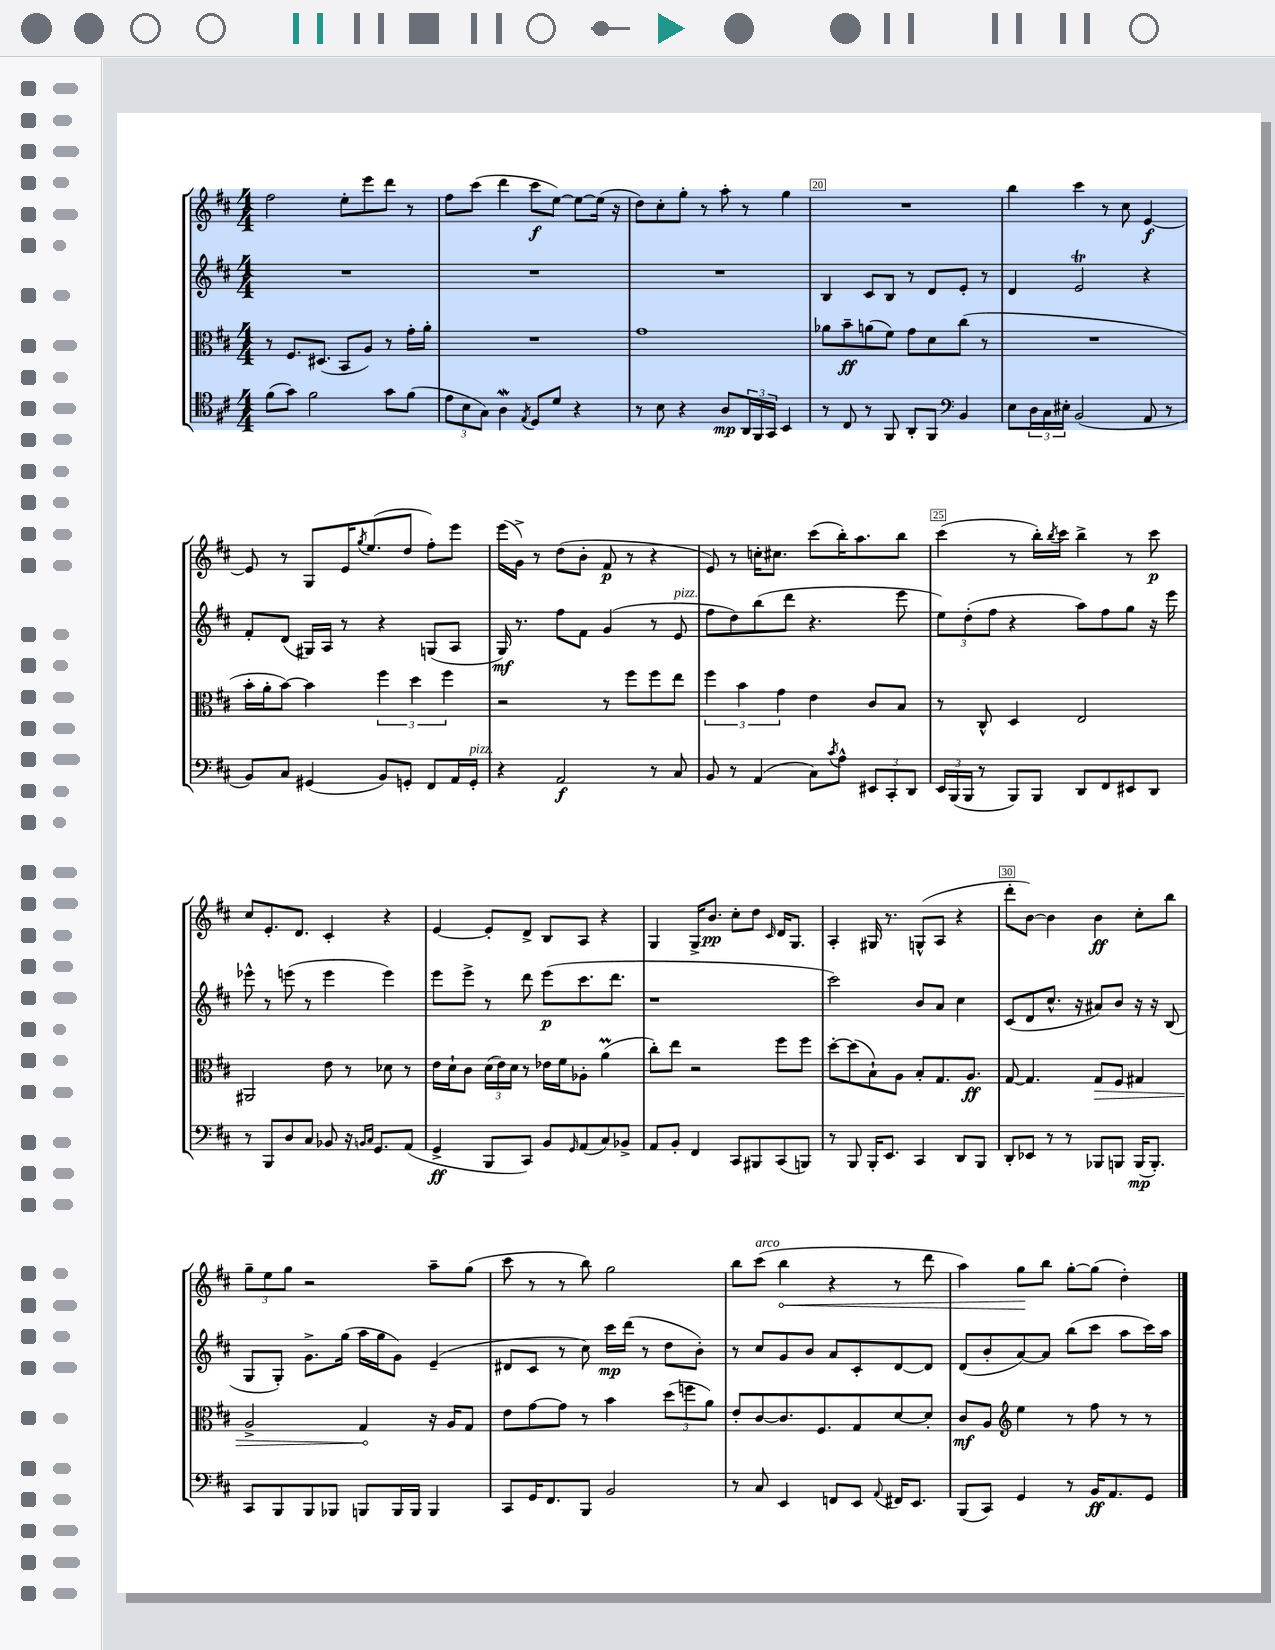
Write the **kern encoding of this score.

**kern	**kern	**kern	**kern
*staff4	*staff3	*staff2	*staff1
*clefC4	*clefC3	*clefG2	*clefG2
*k[f#c#]	*k[f#c#]	*k[f#c#]	*k[f#c#]
*M4/4	*M4/4	*M4/4	*M4/4
(8f#	8r	1r	2ff#
8g)	8.F#	.	.
2f#	.	.	.
.	(8.D#	.	.
.	8BB	.	8ee'
.	8A)	.	8eee
8g	8r	.	8ddd
(8f#	16g'	.	8r
.	16a'	.	.
=	=	=	=
12e	1r	1r	8ff#
12B	.	.	.
.	.	.	(8ccc#
12G)	.	.	.
4A	.	.	4ddd
8qE	.	.	.
8D	.	.	8ccc#
8d	.	.	[8ee)
4r	.	.	8ee_
.	.	.	(16ee]
.	.	.	16r
=	=	=	=
8r	1g	1r	8dd)
8B	.	.	8cc#'
4r	.	.	8gg'
.	.	.	8r
8A	.	.	8aa'
24AA	.	.	8r
24FF#	.	.	.
24GG	.	.	.
4BB	.	.	4gg
=	=	=	=
8r	8a-	4B	1r
8C#	8b~	.	.
8r	(8a	8c#	.
8FF#	8f#)	8B	.
8AA'	8g	8r	.
8FF#	8d	8d	.
*clefF4	*	*	*
4BB	(8cc#	8e'	.
.	8r	8r	.
=	=	=	=
8E	1r	4d	4bb
24D	.	.	.
24C#	.	.	.
24E#'	.	.	.
(2BB	.	2e	4ccc#
.	.	.	8r
.	.	.	8cc#
8AA	.	4r	[4e
8r	.	.	.
=	=	=	=
8BB)	16b'	8f#'	8e]
.	16a'	.	.
8C#	[8b)	(8d	8r
(4GG#	4b]	16G#)	8G
.	.	16A	.
.	.	8r	16e
.	.	.	8qgg
.	.	.	(8.ee
8BB)	6ff#	4r	.
8GG'	.	.	8dd
.	6dd	.	.
8FF#	.	(8G	8ff#')
.	6ff#	.	.
16AA	.	8A	8eee
16GG'	.	.	.
=	=	=	=
4r	2r	16G)	(16eee
.	.	8.r	16g^)
.	.	.	8r
2AA	.	8ff#	(8dd
.	.	8f#	8b'
.	8r	(4g	8f#
.	8ff#	.	8r
8r	8ff#	8r	4r
8C#	8ee	8e	.
=	=	=	=
8BB	6ff#	8ff#	8e)
8r	.	8dd)	8r
.	6b	.	.
(4AA	.	(8bb	16cc'
.	.	.	8.cc#
.	6g	.	.
.	.	8ddd	.
8C#)	4e	4.r	(8ccc#
8qc#	.	.	.
8A^^	.	.	16bb')
.	.	.	8.aa
12EE#	8c#	.	.
12CC#'	.	.	.
.	8B	8eee	8bb
12DD	.	.	.
=	=	=	=
24EE	8r	12ee)	(4ccc#
(24BBB	.	.	.
24BBB	.	(12dd'	.
8r	8C#^^	.	.
.	.	12ff#	.
8BBB)	4D	4r	8r
8BBB	.	.	16bb')
.	.	.	8qbb
.	.	.	16ccc#
8DD	2E	8aa)	4bb^
8FF#	.	8ff#	.
8EE#	.	8gg	8r
8DD	.	16r	8ccc#
.	.	16eee	.
=	=	=	=
8r	2AA#	8eee-^^	8cc#
8BBB	.	8r	8.e'
8D	.	(8eee	.
.	.	.	8.d
8C#	.	8r	.
8BB-	8e	4eee	4c#'
16r	8r	.	.
16qqBB	.	.	.
16qqC#	.	.	.
8.GG	.	.	.
.	8d-	4eee)	4r
(8AA	8r	.	.
=	=	=	=
4GG^	16e	8eee	[4e
.	16d`	.	.
.	8c#	8eee^	.
8BBB	(24d	8r	8e']
.	24e)	.	.
.	24d	.	.
8CC#)	8r	8ddd	8d^
8BB	16e-	(8eee	8B
.	16f#	.	.
16qqGG	.	.	.
(8AA	8A-'	8.ccc#	8A
8C#)	(4a	.	4r
.	.	8.ddd	.
8BB-^	.	.	.
=	=	=	=
8AA	8cc#')	1r	4G
8BB'	8ee	.	.
4FF#	2r	.	16G^
.	.	.	8.b
8CC#	.	.	8cc#'
8BBB#	.	.	8dd
.	.	.	16qqc#
(8CC#	8ff#	.	16d
.	.	.	8.G
8BBB)	8ff#	.	.
=	=	=	=
8r	[8dd'	2ccc#)	4A'
8BBB	(8dd]	.	.
16BBB'	8B`)	.	16G#
8.EE	.	.	8.r
.	8A	.	.
4CC#	8B'	8b	(8G^^
.	8.G	8a	8A
8DD	.	4cc#	4r
.	8.A	.	.
8BBB	.	.	.
=	=	=	=
8DD'	[8G	(8c#	8ddd'
8EE-	4.G]	8d	[8b)
8r	.	8.cc#^^	4b]
8r	.	.	.
.	.	16r	.
8BBB-	8G	8a#)	4b
8BBB	8F#	8b	.
(16BBB	4G#	16r	8cc#'
8.BBB')	.	16r	.
.	.	(8B	8bb
=	=	=	=
8CC#	2A^	8G	12gg~
.	.	.	12ee
8BBB	.	8G')	.
.	.	.	12gg
8BBB	.	8.g^	2r
8BBB-	.	.	.
.	.	(16gg	.
8BBB	4G	16aa	.
.	.	16gg	.
16BBB	.	8g)	.
16BBB	.	.	.
4BBB	16r	(4e~	8aa~
.	16A	.	.
.	8G	.	(8gg
=	=	=	=
8CC#	8e	8d#	8ccc#
16GG	[8g	8c#	8r
8.FF#	.	.	.
.	8g]	8r	8r
8BBB	8r	8cc#)	8bb)
2BB	4b	16ccc#	2gg
.	.	(16ddd	.
.	.	8r	.
.	(12dd	8dd	.
.	12ff	.	.
.	.	8b')	.
.	12a)	.	.
=	=	=	=
8r	8e'	8r	8bb
8C#	[8c#	8cc#	(8ccc#
4EE	8.c#]	8g	4bb
.	.	8b	.
.	8.F#	.	.
8FF	.	8a	4r
8EE	8G	8c#'	.
8qqAA	.	.	.
16FF#	[8d	[8d	8r
8.EE	.	.	.
.	8d']	8d]	8ddd
=	=	=	=
(8BBB	8c#	(8d	4aa)
8CC#)	8A	8b'	.
*	*clefG2	*	*
4GG	4ee	[8a)	8gg
.	.	8a]	8bb
8r	8r	(8bb	[8gg'
16BB	8ff#	8ccc#	(8gg]
8.AA	.	.	.
.	8r	8aa	4dd')
8GG	8r	16ccc#)	.
.	.	16aa	.
==	==	==	==
*-	*-	*-	*-
